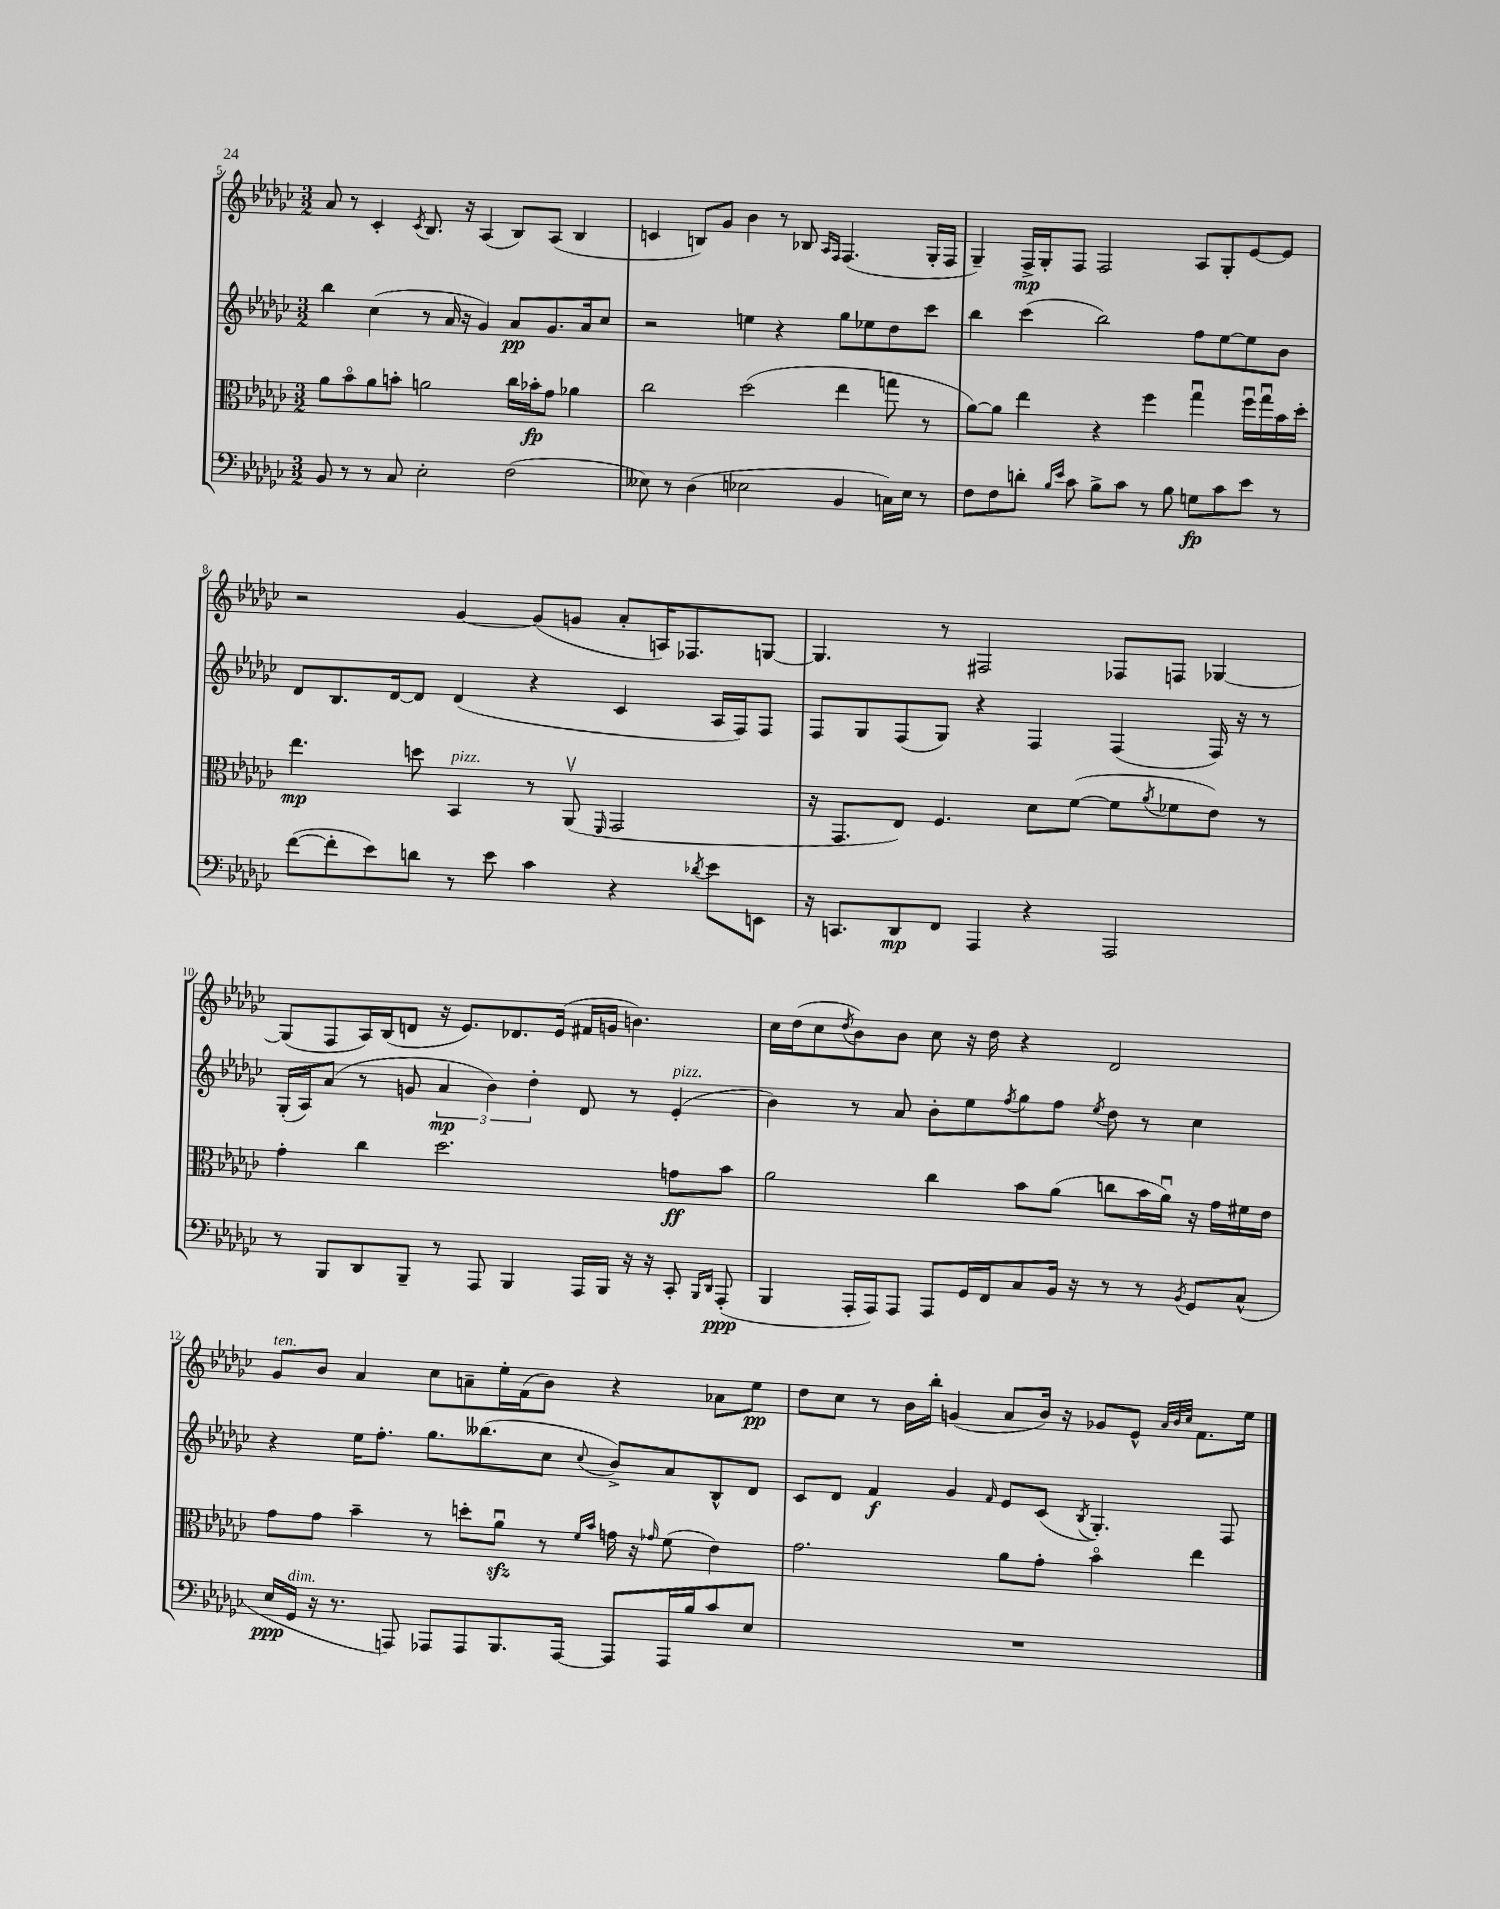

**kern	**kern	**kern	**kern
*staff4	*staff3	*staff2	*staff1
*clefF4	*clefC3	*clefG2	*clefG2
*k[b-e-a-d-g-c-]	*k[b-e-a-d-g-c-]	*k[b-e-a-d-g-c-]	*k[b-e-a-d-g-c-]
*M3/2	*M3/2	*M3/2	*M3/2
8BB-	8a-	4bb-	8a-
8r	8b-o	.	8r
8r	8a-	(4cc-	4c-'
8C-	8b'	.	.
.	.	.	8qc-
2E-'	2a	8r	8.B-
.	.	16a-	.
.	.	16r	16r
.	.	4g-)	(4A-
(2F	16cc-	8a-	8B-)
.	16b-'	.	.
.	8g-	8.g-	(8A-
.	4a-	.	4B-
.	.	16a-	.
.	.	8cc-	.
=	=	=	=
8E--)	2cc-	2r	4c
8r	.	.	.
(4D-	.	.	8B)
.	.	.	8g-
2E-	(2dd-	4ee	4b-
.	.	4r	8r
.	.	.	8B-
.	.	.	16qqA-
.	.	.	16qqF
4BB-	4ee-	8gg-	(4.F
.	.	8ee-	.
16C)	8gg	8dd-	.
16E-	.	.	.
8r	8r	8ccc-	16G-'
.	.	.	16F
=	=	=	=
8F	[8a-)	4bb-	4G-~)
8F	8a-]	.	.
8d'	4ee-	(4ccc-	16F^
.	.	.	16G-'
16qqB-	.	.	.
16qqe-	.	.	.
8c-	.	.	8F
8B-^	4r	2bb-)	2F
8c-	.	.	.
8r	4ff	.	.
8B-	.	.	.
8G	4gg-u	8ff	8A-
8c-	.	[8ee-	8G-'
8e-	16ffu	8ee-]	[8e-
.	16gg-u	.	.
8r	16b-	8b-	8e-]
.	16dd-'	.	.
=	=	=	=
([8f	4.ee-	8d-	2r
8f']	.	8.B-	.
8e-)	.	.	.
.	.	[16d-	.
8d	8dd	8d-]	.
8r	4BB-	(4d-	[4g-
8e-	.	.	.
4c-	8r	4r	(8g-]
.	(8AA-v	.	8g
.	16qqFF	.	.
4r	2GG-	4c-	8a-'
.	.	.	16A)
.	.	.	8.F-
8qd-	.	.	.
8e-	.	16A-	.
.	.	16F)	.
8EE	.	8F	[8G
=	=	=	=
16r	16r	8F	4.G]
8.CC	8.GG-	.	.
.	.	8G-	.
8DD-	8E-)	(8F	.
8FF	4.F	8G-)	8r
4AAA-	.	4r	2F#
4r	8d-	4F	.
.	([8f	.	.
2AAA-	8f]	(4F	8F-
.	8qa-	.	.
.	8f-	.	8F
.	8e-)	16F)	[4G-
.	.	16r	.
.	8r	8r	.
=	=	=	=
8r	4g-'	(16G-'	(8G-]
.	.	16A-)	.
8BBB-	.	(8a-	8F
8DD-	4cc-	8r	16A-)
.	.	.	(16B-
8BBB-~	.	8g	8d
8r	2.dd-	6a-	16r
.	.	.	8.e-)
8AAA-	.	.	.
.	.	6b-)	.
4BBB-	.	.	8.d-
.	.	6dd-'	.
.	.	.	(16e-
16AAA-	.	8d-	16f#
16BBB-	.	.	16g
16r	.	8r	4.b)
16r	.	.	.
8CC-'	8g	(4e-'	.
16qqBBB-	.	.	.
16qqDD-	.	.	.
(8AAA-'	8b-	.	.
=	=	=	=
4BBB-	2a-	4b-)	16cc-
.	.	.	(16dd-
.	.	.	8cc-
.	.	.	8qdd-
16AAA-'	.	8r	8b-)
16AAA-)	.	.	.
8AAA-	.	8a-	8b-
8AAA-	4cc-	8b-'	8cc-
16GG-	.	8ee-	16r
16FF	.	.	16dd-
.	.	8qff	.
8C-	8b-	8gg-	4r
16BB-	(8a-	8ff	.
16r	.	.	.
.	.	8qee-	.
8r	8cc	8dd-	2d-
8r	16b-	8r	.
.	16a-u)	.	.
8qBB-	.	.	.
8GG-	16r	4cc-	.
.	16g-	.	.
(8C-^^	16f#	.	.
.	16e-	.	.
=	=	=	=
16E-	8g-	4r	8g-
16GG-	.	.	.
16r	8g-	.	8b-
8.r	.	.	.
.	4b-~	16ee-	4a-
.	.	8.ff'	.
8AAA)	.	.	.
8AAA-	8r	8.gg-	8cc-
8AAA-	8dd'	.	8a~
.	.	(8.bb--	.
8.BBB-	8a-u	.	16ee-'
.	.	.	(16f
.	8r	8cc-	8b-)
[16AAA-	.	.	.
.	16qqf	.	.
.	16qqb-	8qqcc-	.
8AAA-]	16g	8b-^)	4r
.	16r	.	.
.	16qqg-	.	.
16AAA-	(8f	8a-	.
16B-	.	.	.
8c-	4e-)	8B-^^	8a-
8E-	.	8d-	8ee-
=	=	=	=
1.r	2.g-	8c-	8dd-
.	.	8d-	8cc-
.	.	4f	8r
.	.	.	16b-
.	.	.	16bb-'
.	.	4g-	(4g
.	.	16qqf	.
.	8a-	8e-	8a-
.	8g-'	(8c-	16b-)
.	.	.	16r
.	.	8qB-	.
.	4b-o	4.G-')	8g-
.	.	.	8e-^^
.	.	.	32qqa-
.	.	.	32qqb-
.	.	.	32qqcc-
.	4ee-	.	8.f
.	.	8F	.
.	.	.	16ee-
==	==	==	==
*-	*-	*-	*-
